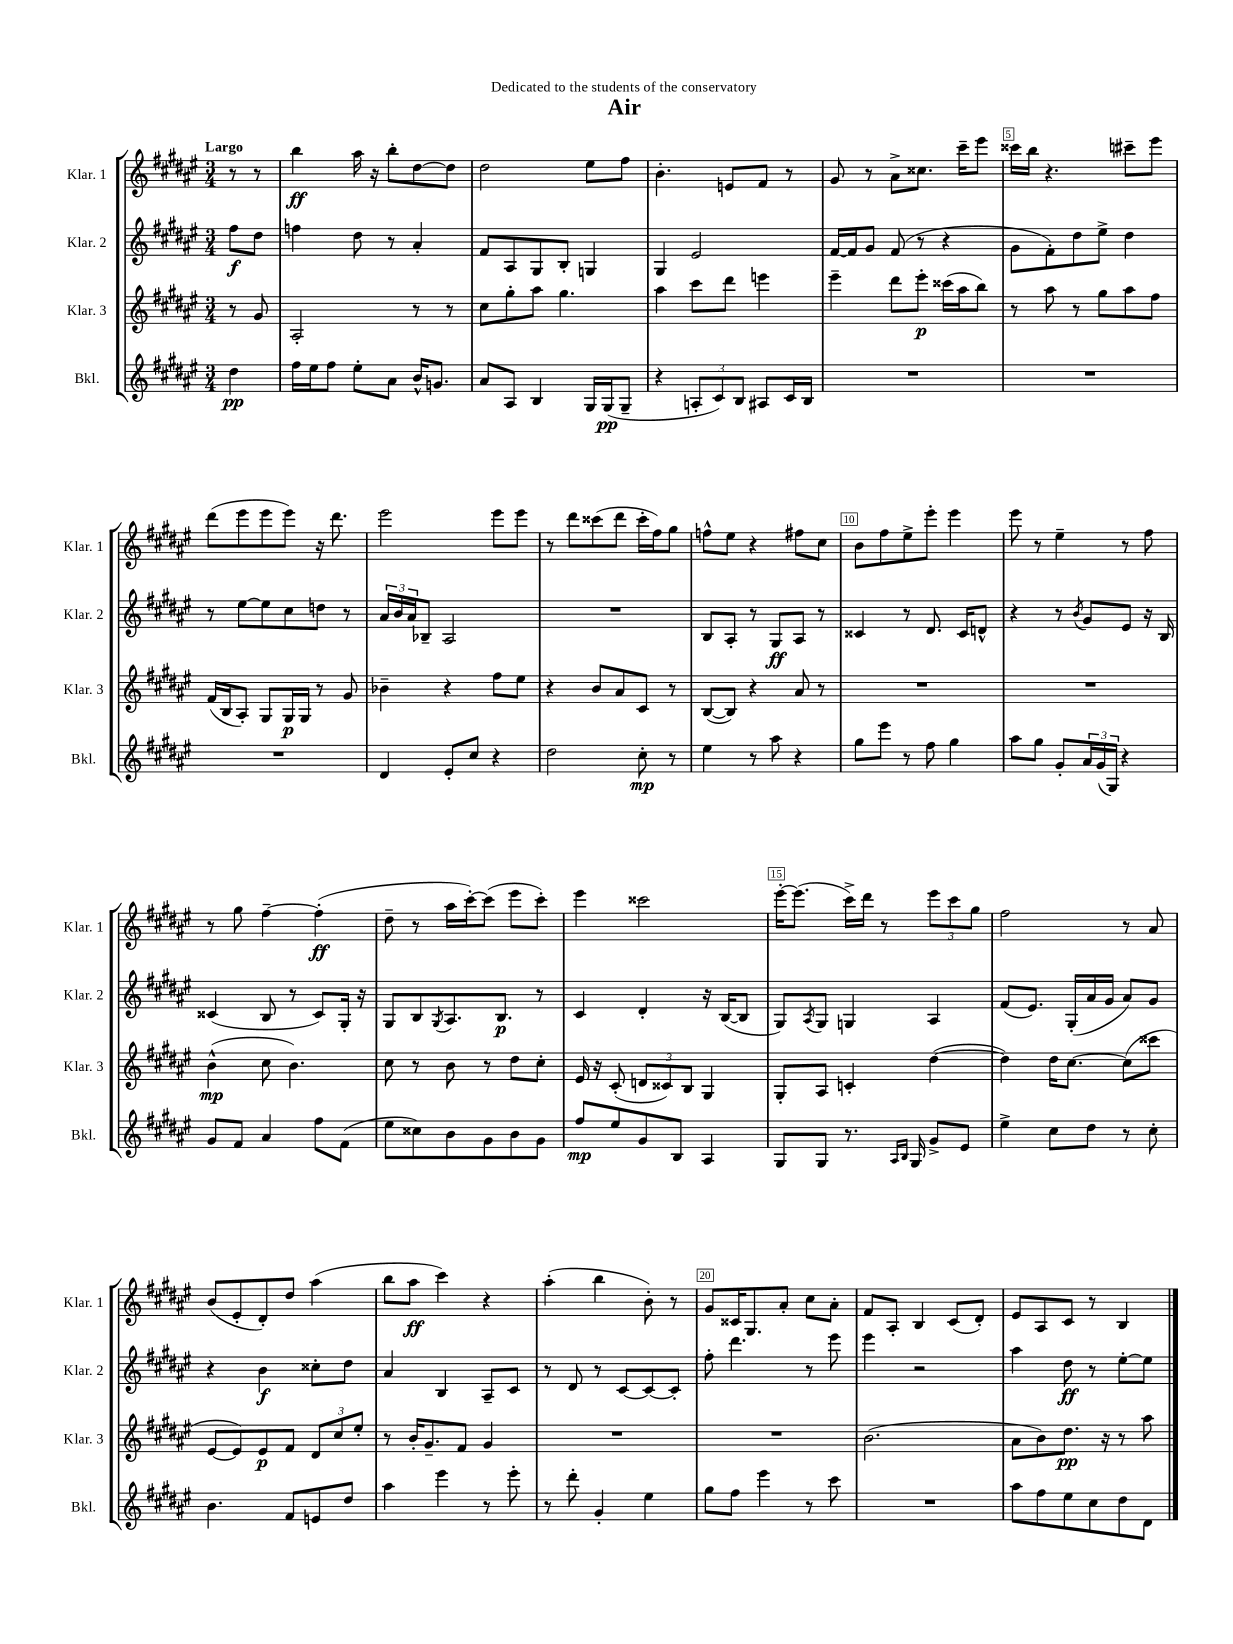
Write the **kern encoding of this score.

**kern	**kern	**kern	**kern
*staff4	*staff3	*staff2	*staff1
*clefG2	*clefG2	*clefG2	*clefG2
*k[f#c#g#d#a#e#]	*k[f#c#g#d#a#e#]	*k[f#c#g#d#a#e#]	*k[f#c#g#d#a#e#]
*M3/4	*M3/4	*M3/4	*M3/4
4dd#\	8r	8ff#\L	8r
.	8g#/	8dd#\J	8r
=	=	=	=
16ff#\LL	2A#'/	4ff\	4bb\
16ee#\J	.	.	.
8ff#\J	.	.	.
8ee#'\L	.	8dd#\	16aa#\
.	.	.	16r
8a#\J	.	8r	8bb'\L
16b^^/LK	8r	4a#'/	[8dd#\
8.g/J	.	.	.
.	8r	.	8dd#\]J
=	=	=	=
8a#/L	8cc#\L	8f#/L	2dd#\
8A#/J	8gg#'\	8A#/	.
4B/	8aa#\J	8G#/	.
.	4.gg#\	8B'/J	.
16G#/LL	.	4G/	8ee#\L
(16G#/J	.	.	.
8G#~/J	.	.	8ff#\J
=	=	=	=
4r	4aa#\	4G#/	4.b'\
12A'/L	8ccc#\L	2e#/	.
12c#/)	.	.	.
.	8ddd#\J	.	8e/L
12B/J	.	.	.
8A#/L	4eee\	.	8f#/J
16c#/L	.	.	8r
16B/JJ	.	.	.
=	=	=	=
2.r	4eee#~\	[16f#/LL	8g#/
.	.	16f#/]J	.
.	.	8g#/J	8r
.	8ddd#\L	(8f#/	8a#^\L
.	8eee#'\J	8r	8.cc##\J
.	(16ccc##\LL	4r	.
.	16aa#\J	.	16ccc#~\LK
.	8bb\J)	.	8eee#\J
=	=	=	=
2.r	8r	8g#\L	16ccc##\LL
.	.	.	16bb\JJ
.	8aa#\	8f#'\)	4.r
.	8r	8dd#\	.
.	8gg#\L	8ee#^\J	.
.	8aa#\	4dd#\	8ccc#~\L
.	8ff#\J	.	8eee#\J
=	=	=	=
2.r	(16f#/LL	8r	(8ddd#\L
.	16B/J	.	.
.	8A#'/J)	[8ee#\L	8eee#\
.	8G#/L	8ee#\]	8eee#\
.	16G#/L	8cc#\	8eee#\J)
.	16G#/JJ	.	.
.	8r	8dd\J	16r
.	.	.	8.ddd#\
.	8g#/	8r	.
=	=	=	=
4d#/	4b-~\	24a#/LL	2eee#\
.	.	24b/	.
.	.	24a#/J	.
.	.	8B-~/J	.
8e#'/L	4r	2A#/	.
8cc#/J	.	.	.
4r	8ff#\L	.	8eee#\L
.	8ee#\J	.	8eee#\J
=	=	=	=
2dd#\	4r	2.r	8r
.	.	.	8ddd#\L
.	8b/L	.	(8ccc##\
.	8a#/	.	8ddd#\J
8cc#'\	8c#/J	.	16ccc##'\LL
.	.	.	16ff#\J)
8r	8r	.	8gg#\J
=	=	=	=
4ee#\	([8B/L	8B/L	8ff^^\L
.	8B/]J)	8A#'/J	8ee#\J
8r	4r	8r	4r
8aa#\	.	8G#/L	.
4r	8a#/	8A#/J	8ff#\L
.	8r	8r	8cc#\J
=	=	=	=
8gg#\L	2.r	4c##/	8b\L
8eee#\J	.	.	8ff#\
8r	.	8r	8ee#^\
8ff#\	.	8.d#/	8eee#'\J
4gg#\	.	.	4eee#\
.	.	16c##/LK	.
.	.	8d^^/J	.
=	=	=	=
8aa#\L	2.r	4r	8eee#\
8gg#\J	.	.	8r
8g#'/L	.	8r	4ee#~\
.	.	8qb/	.
24a#/L	.	8g#/L	.
(24g#/	.	.	.
24G#/JJ)	.	.	.
4r	.	8e#/J	8r
.	.	16r	8ff#\
.	.	16B/	.
=	=	=	=
8g#/L	(4b^^\	(4c##/	8r
8f#/J	.	.	8gg#\
4a#/	8cc#\	8B/	[4ff#~\
.	4.b\)	8r	.
8ff#\L	.	8c##/L)	(4ff#'\]
(8f#\J	.	16G#'/Jk	.
.	.	16r	.
=	=	=	=
8ee#\L	8cc#\	8G#/L	8dd#~\
8cc##\)	8r	8B/	8r
.	.	8qG#/	.
8b\	8b\	8.A#/	16aa#\LL
.	.	.	[16ccc#'\J)
8g#\	8r	.	(8ccc#\]J
.	.	8.B/J	.
8b\	8dd#\L	.	8eee#\L
8g#\J	8cc#'\J	8r	8ccc#'\J)
=	=	=	=
8ff#/L	16e#/	4c#/	4eee#\
.	16r	.	.
8ee#/	(8c#'/	.	.
8g#/	12d/L	4d#'/	2ccc##\
.	12c##/)	.	.
8B/J	.	.	.
.	12B/J	.	.
4A#/	4G#/	16r	.
.	.	([16B/LK	.
.	.	8B/]J	.
=	=	=	=
8G#/L	8G#'/L	8G#/L)	[16eee#'\LK
.	.	.	(8.eee#\]J
.	.	8qA#/	.
8G#/J	8A#/J	8G#/J	.
8.r	4c'/	4G/	16ccc#^\LL)
.	.	.	16ddd#\JJ
.	.	.	8r
16qqA#/LL	.	.	.
16qqB/JJ	.	.	.
16G#/	.	.	.
8g#^/L	([4dd#\	4A#/	12eee#\L
.	.	.	12ccc#\
8e#/J	.	.	.
.	.	.	12gg#\J
=	=	=	=
4ee#^\	4dd#\])	(8f#/L	2ff#\
.	.	8.e#/J)	.
8cc#\L	16dd#\LK	.	.
.	[8.cc#\J	(16G#'/LL	.
8dd#\J	.	16a#/	.
.	.	16g#/JJ	.
8r	(8cc#\]L	8a#/L)	8r
8cc#'\	8ccc##\J	8g#/J	8a#/
=	=	=	=
4.b\	[8e#/L	4r	(8b/L
.	8e#/])	.	8e#'/
.	8e#/	4b\	8d#'/)
8f#/L	8f#/J	.	8dd#/J
8e/	12d#/L	8cc##'\L	(4aa#\
.	12cc#/	.	.
8dd#/J	.	8dd#\J	.
.	12ee#'/J	.	.
=	=	=	=
4aa#\	8r	4a#/	8bb\L
.	16b'/LK	.	8aa#\J
.	8.g#~/	.	.
4eee#\	.	4B/	4ccc#\)
.	8f#/J	.	.
8r	4g#/	8A#~/L	4r
8eee#'\	.	8c#/J	.
=	=	=	=
8r	2.r	8r	(4aa#'\
8ddd#'\	.	8d#/	.
4g#'/	.	8r	4bb\
.	.	[8c#/L	.
4ee#\	.	8c#/_	8b'\)
.	.	8c#'/]J	8r
=	=	=	=
8gg#\L	2.r	8ff#'\	8g#/L
8ff#\J	.	4.ddd#\	16c##/K
.	.	.	8.G#/
4eee#\	.	.	.
.	.	.	8a#'/J
8r	.	8r	8cc#\L
8ccc#\	.	8eee#\	8a#'\J
=	=	=	=
2.r	(2.b\	4eee#\	8f#/L
.	.	.	8A#'/J
.	.	2r	4B/
.	.	.	(8c#/L
.	.	.	8d#'/J)
=	=	=	=
8aa#\L	8a#\L	4aa#\	8e#/L
8ff#\	8b\)	.	8A#/
8ee#\	8.dd#\J	8dd#\	8c#/J
8cc#\	.	8r	8r
.	16r	.	.
8dd#\	8r	[8ee#'\L	4B/
8d#\J	8aa#\	8ee#\]J	.
==	==	==	==
*-	*-	*-	*-
